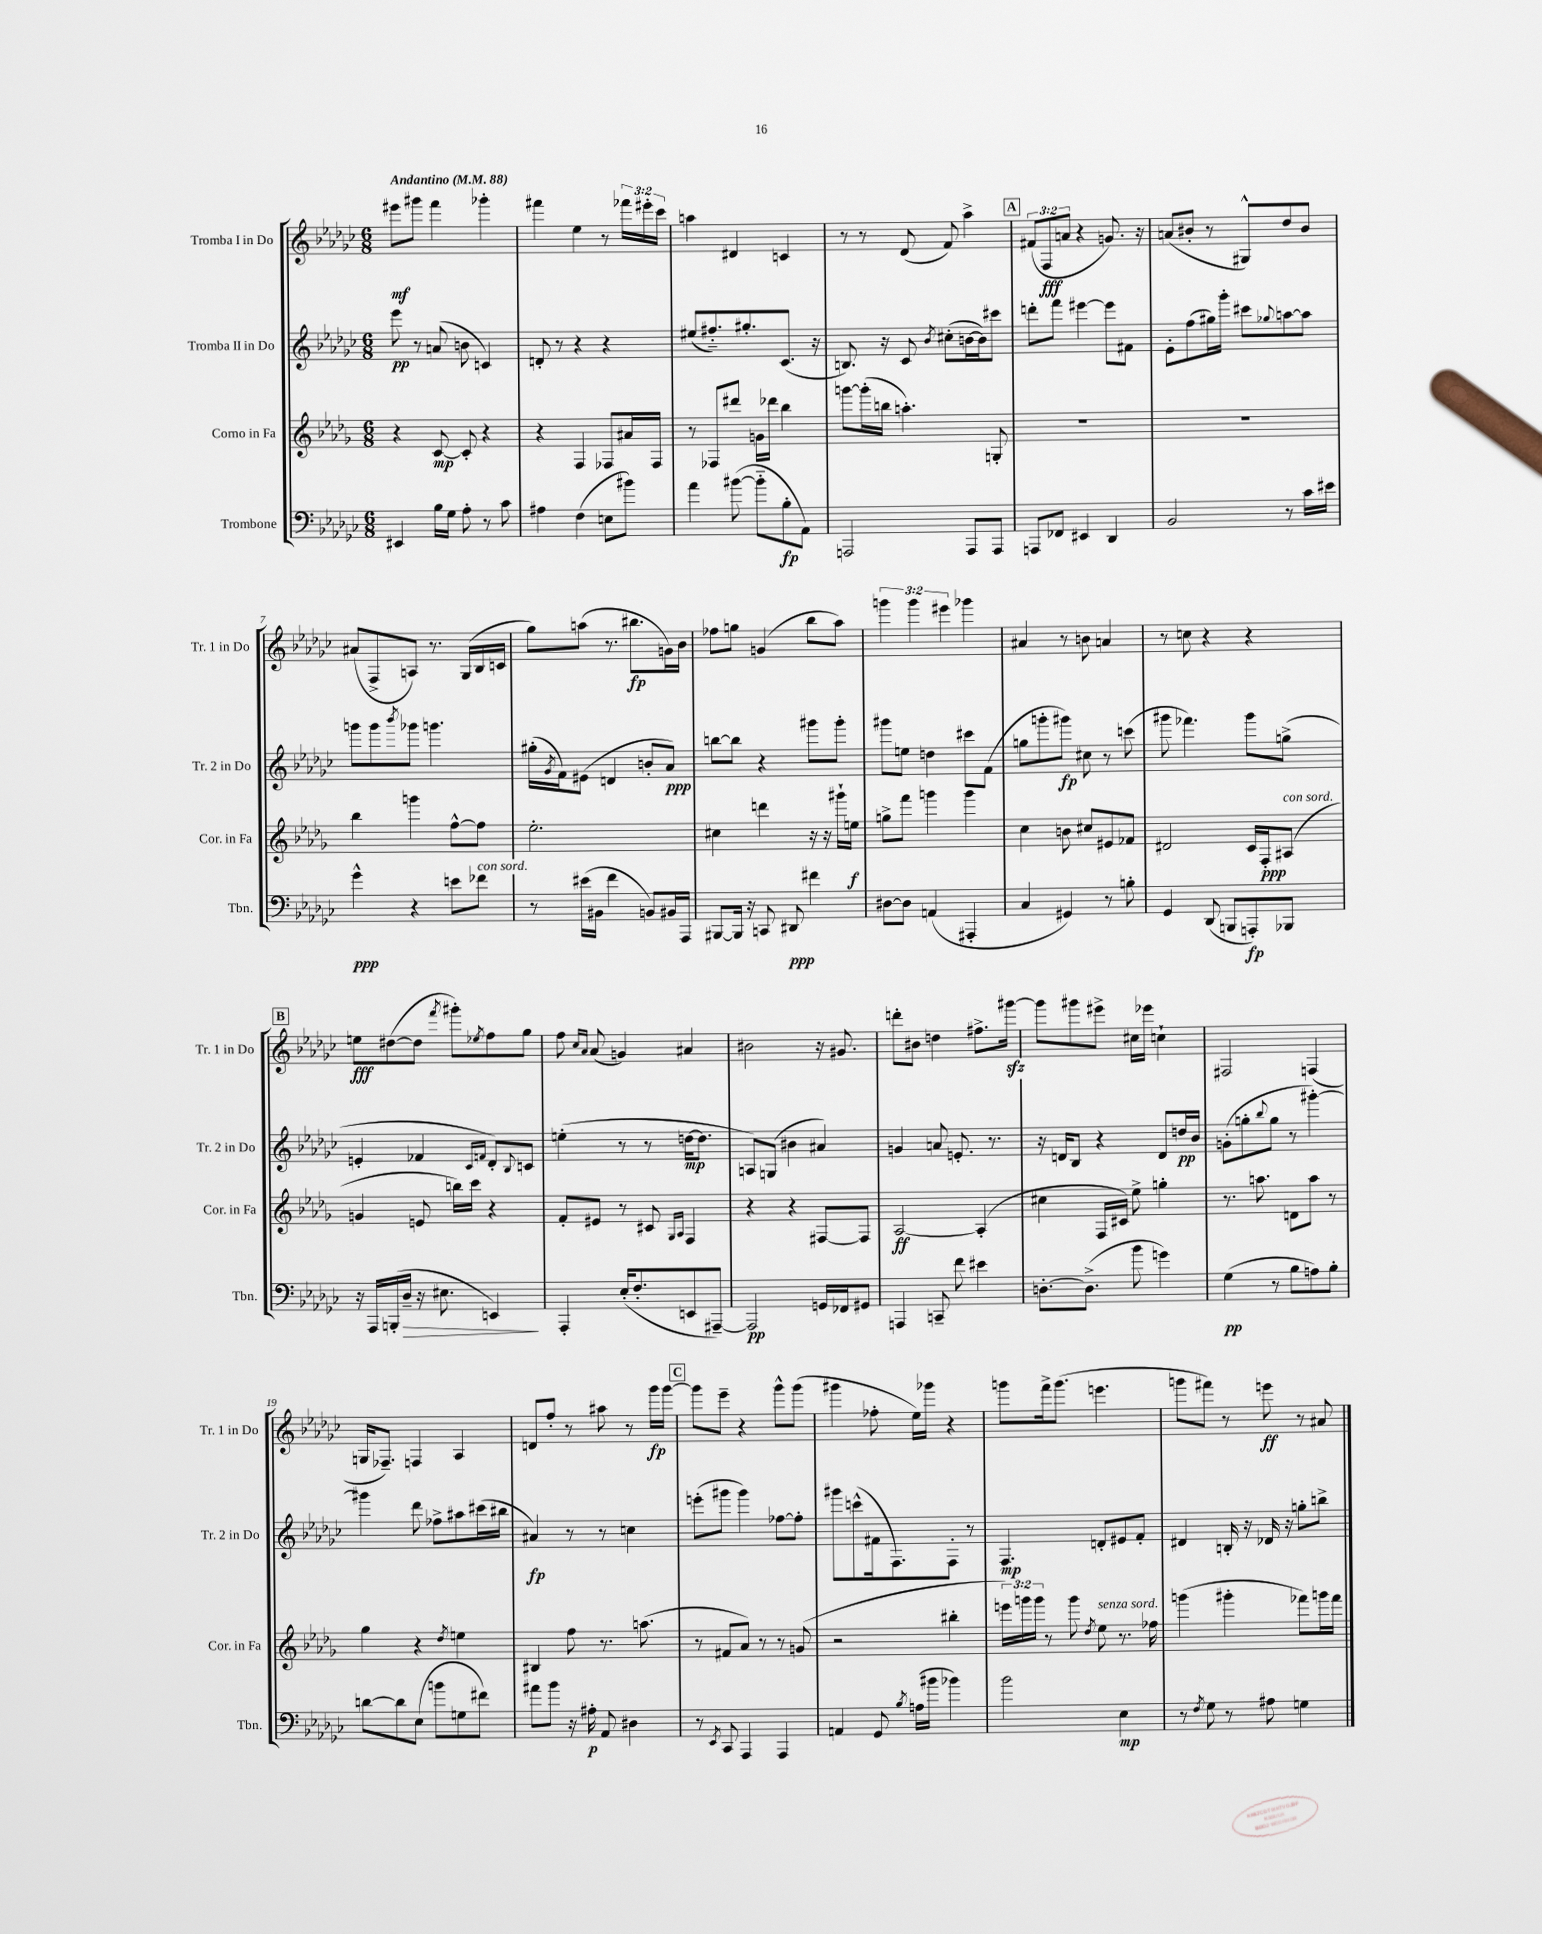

**kern	**kern	**kern	**kern
*staff4	*staff3	*staff2	*staff1
*clefF4	*clefG2	*clefG2	*clefG2
*k[b-e-a-d-g-c-]	*k[b-e-a-d-g-]	*k[b-e-a-d-g-c-]	*k[b-e-a-d-g-c-]
*M6/8	*M6/8	*M6/8	*M6/8
*MM88	*MM88	*MM88	*MM88
4EE#	4r	8eee-	8eee#
.	.	8r	8ggg#
16B-	[8c	(8a	4fff
16G-	.	.	.
8A-'	8c']	8b	.
8r	4r	4c)	4ggg-'
8c-	.	.	.
=	=	=	=
4A#	4r	8d'	4fff#
.	.	8r	.
(4F	4F	4r	4ee-
8E	8F-	4r	8r
8b#)	16a#	.	24fff-
.	.	.	24eee#'
.	16F-	.	.
.	.	.	24ccc-
=	=	=	=
4a-	8r	(8ee#	4aa
.	8F-	8.ff#'~)	.
([8b#	8ddd#	.	4d#
.	.	8.gg#'	.
8b#'~]	16g	.	.
.	16ddd-	.	.
8B-'	4bb-	(8.c-	4c
8AA-)	.	.	.
.	.	16r	.
=	=	=	=
2AAA	[8ggg	8.B)	8r
.	(16ggg']	.	8r
.	16bb	16r	.
.	4.aa')	8c-	(8d-
.	.	8qb-	.
.	.	(8cc#'	8f)
8AAA	.	[16b	4aa-^
.	.	16b])	.
8AAA	8G'	8ccc#	.
=	=	=	=
8AAA	2.r	8ddd'	(12f#
.	.	.	12F
8FF-	.	8fff	.
.	.	.	12a
4EE#	.	[4eee#	4r
4DD-	.	8eee#]	8.g)
.	.	8f#	.
.	.	.	16r
=	=	=	=
2BB-	2.r	8e-'	(8a
.	.	(8ff	8b#'
.	.	16gg#)	8r
.	.	16ggg-'	.
.	.	8ccc#	8G#^^)
.	.	8qqgg-	.
8r	.	[8aa	8dd-
16c-	.	8aa]	8b#
16e#	.	.	.
=	=	=	=
4g-^^	4bb-	8ggg	(8a#
.	.	8ggg	8F^
.	.	8qbbb-	.
4r	4ggg	8ggg-	8A)
.	.	4.ggg	8.r
8e	[8ff^^	.	.
.	.	.	(16G-
8f-	8ff]	.	16B-
.	.	.	16c
=	=	=	=
8r	2.ee-'	(16gg#'	8gg-)
.	.	8qg-	.
.	.	16f)	.
(16e#	.	(8e#	(8aa
16BB#	.	.	.
4f	.	4d	8.r
.	.	.	8.bb#
8BB)	.	8b'	.
16BB#	.	8a-)	16g)
16AAA-	.	.	16b-
=	=	=	=
[8BBB#	4cc#	[8bb	8ff-
16BBB#]	.	8bb]	8gg
16r	.	.	.
8CC	4ddd	4r	(4g
8DD#	.	.	.
4f#	16r	8ggg#	8bb-
.	16r	.	.
.	16ggg#`	8ggg#'	8aa-)
.	16ee	.	.
=	=	=	=
[8D#	8gg^	8ggg#	6ggg
8D#]	8fff	8ee	.
.	.	.	6ggg
(4AA	4ggg	4dd	.
.	.	.	6eee#
4AAA#'	4ggg	8ccc#	4ggg-
.	.	(8f	.
=	=	=	=
4C-	4cc	8gg	4a#
.	.	8ggg'	.
4GG#)	8b	8ggg#)	8r
.	8cc#	8cc#	8b
8r	8e#	8r	4a
8B'	8f-	(8ccc	.
=	=	=	=
4GG-	2d#	8ggg#	8r
.	.	4.fff-)	8cc
(8DD-	.	.	4r
8BBB	.	.	.
8AAA')	16c	8ggg#	4r
.	16F'	.	.
8BBB-	(8A#	(8gg^	.
=	=	=	=
16r	4g	4e'	8ee
16AAA-	.	.	.
(16BBB'	.	.	([8dd#
16D-~	.	.	.
16r	8e	4f-	8dd#]
8.E#	.	.	.
.	.	.	8qfff
.	16bb)	.	8ggg#')
.	16ccc	.	.
.	.	16qqc-	.
.	.	16qqf	8qee-
4EE)	4r	8d-')	8ff
.	.	8qqB-	.
.	.	8c	8gg-
=	=	=	=
4AAA-'	8f'	(4ee'	8ff
.	.	.	16qqcc-
.	.	.	16qqa-
.	8e#	.	(8a-
(16E-'	8r	8r	4g)
8.F'	.	.	.
.	8c#	8r	.
.	16qqG-	.	.
.	16qqA-	.	.
8EE	4F	[16dd	4a#
.	.	8.dd]	.
[8AAA#~)	.	.	.
=	=	=	=
2AAA#]	4r	8A)	2b#
.	.	(8G	.
.	4r	4b#	.
16GG	[8F#	4a#)	16r
16FF-	.	.	8.g#
8GG#	8F#]	.	.
=	=	=	=
4AAA	[2A-	4g	8ddd'
.	.	.	8b#
8CC~	.	8a	4dd
8f	.	8.e'	.
4e#	(4A-']	.	8.ff#^
.	.	8.r	.
.	.	.	[16ggg#
=	=	=	=
[8.D'	4cc#	16r	8ggg#]
.	.	16d	.
.	.	8B-	8ggg#
(8.D^]	.	.	.
.	16F	4r	8eee#^
.	16c#)	.	.
8b-	8ee-^	.	16cc#
.	.	.	16eee-
4g)	4gg'	8d	4cc`
.	.	16dd	.
.	.	16b-	.
=	=	=	=
(4G-	8.r	(8g'	2F#
.	.	8gg'	.
.	8.aa	.	.
.	.	8qqbb-	.
8r	.	8gg	.
8B-	8d	8r	.
8A)	8aa	[4ggg#')	(4F
8B-'	8r	.	.
=	=	=	=
[8d	4gg-	4ggg#]	16G
.	.	.	8.F-~)
8d]	.	.	.
(8E-	4r	8ddd-	4F
8b	.	8ff-^	.
.	8qdd-	.	.
8G	4ee	8aa#	4A-
8f#)	.	(16ccc#	.
.	.	16bb#	.
=	=	=	=
8a#	4B#	4a#)	8d
8b-	.	.	8ff'
16r	8ff	8r	8r
16A#'	.	.	.
8AA-	8.r	8r	8aa#
4D#	.	4cc	8r
.	(8.aa	.	.
.	.	.	16ggg-
.	.	.	[16ggg-
=	=	=	=
8r	8r	(8eee'	8ggg-]
8qEE-	.	.	.
8CC-	8f#	8ggg#	8eee-~
4AAA-	8a-)	4ggg#)	4r
.	8r	.	.
4AAA-	8r	[8ff-	8ggg-^^
.	(8g	8ff-']	(8ggg-
=	=	=	=
4AA	2r	8ggg#	4ggg#
.	.	(8ccc^^	.
8GG-	.	16f#	8ff-'
.	.	8.F)	.
8qB-	.	.	.
(16A	.	.	16ee-)
16b#	.	.	16ggg-
4b-)	4bb#'	8F'	4r
.	.	8r	.
=	=	=	=
2b-	24eee)	4.F	8ggg
.	24ggg	.	.
.	24ggg	.	.
.	8r	.	16fff^
.	.	.	(8.ggg
.	8ggg	.	.
.	8qdd-	.	.
.	8ee-	8d'	4.eee
4E-	8.r	8e#	.
.	.	8f'	.
.	16ff-	.	.
=	=	=	=
8r	(4ggg	4d#	8ggg
8qF	.	.	.
8G-	.	.	8fff#)
8r	4ggg#'	16B'	8r
.	.	16r	.
8A#	.	16d-	8eee
.	.	16r	.
4G	8fff-)	8gg'	8r
.	16ggg	8bb^	8a#
.	16fff-	.	.
==	==	==	==
*-	*-	*-	*-
